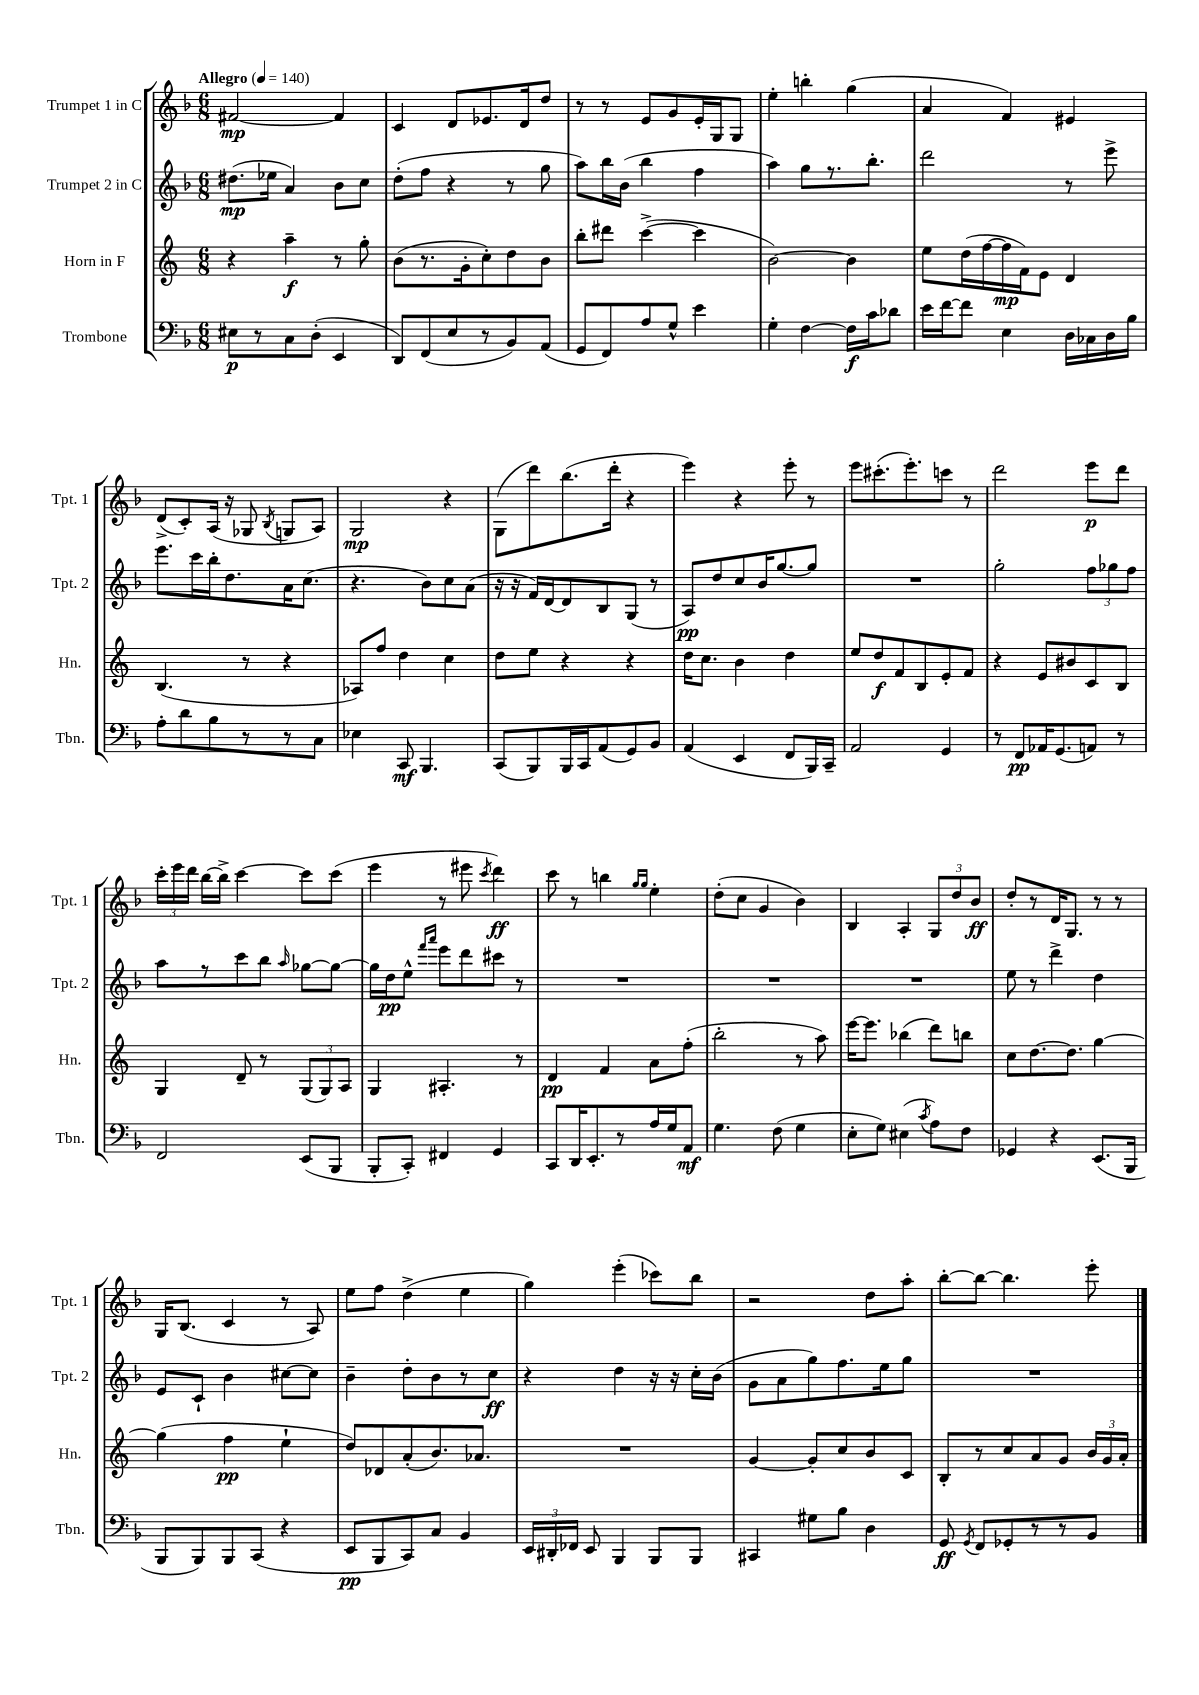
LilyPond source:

<<
\new StaffGroup <<
\new Staff = "s0" \with { instrumentName = "Trumpet 1 in C" shortInstrumentName = "Tpt. 1" } {
    \clef treble \key f \major \numericTimeSignature \time 6/8 \tempo "Allegro" 4 = 140
    \autoBeamOff fis'2~\mp fis'4 |
    c'4 d'8[ ees'8. d'16 d''8] |
    r8 r8 e'8[ g'8 e'16-. g16 g8] |
    e''4-. b''4-. g''4( |
    a'4 f'4) eis'4 |
    d'8[->( c'8-.) a16]( r16 ges8 \acciaccatura { bes8 } g8[ a8]) |
    g2\mp r4 |
    g8[( d'''8) bes''8.( d'''16]-. r4 |
    e'''4) r4 e'''8-. r8 |
    e'''8[ cis'''8.-.( e'''8.-.) c'''8] r8 |
    d'''2 e'''8[\p d'''8] |
    \tuplet 3/2 { c'''16[-. e'''16 d'''16] } bes''16[~ bes''16]-> c'''4~ c'''8[ c'''8]( |
    e'''4 r8 eis'''8 \acciaccatura { c'''8 } d'''4\ff) |
    c'''8 r8 b''4 \grace { g''16[ g''16] } e''4-. |
    d''8[-.( c''8] g'4 bes'4) |
    bes4 a4-. \tuplet 3/2 { g8[ d''8 bes'8]\ff } |
    d''8[-. r8 d'16 g8.] r8 r8 |
    g16[ bes8.]( c'4 r8 a8) |
    e''8[ f''8] d''4->( e''4 |
    g''4) e'''4-.( ces'''8[) bes''8] |
    r2 d''8[ a''8]-. |
    bes''8[~-. bes''8]~ bes''4. e'''8-. \bar "|." |
}
\new Staff = "s1" \with { instrumentName = "Trumpet 2 in C" shortInstrumentName = "Tpt. 2" } {
    \clef treble \key f \major \numericTimeSignature \time 6/8
    \autoBeamOff dis''8.[\mp( ees''16] a'4) bes'8[ c''8] |
    d''8[-.( f''8] r4 r8 g''8 |
    a''8[) bes''16 bes'16]( bes''4 f''4 |
    a''4) g''8[ r8. bes''8.]-. |
    d'''2 r8 e'''8-> |
    e'''8.[ c'''16 bes''16-. d''8. a'16 c''8.]( |
    r4. bes'8[) c''8 a'8]( |
    r16 r16 f'16[) d'16~ d'8 bes8 g8]( r8 |
    a8[\pp) d''8 c''8 bes'16 g''8.~ g''8] |
    R2. |
    g''2-. \tuplet 3/2 { f''8[ ges''8 f''8] } |
    a''8[ r8 c'''8 bes''8] \grace { a''16 } ges''8[~ ges''8]~ |
    ges''16[ d''16\pp e''8]-^ \grace { f'''16[ a'''16] } e'''8[ d'''8 cis'''8] r8 |
    R2. |
    R2. |
    R2. |
    e''8 r8 d'''4-> d''4 |
    e'8[ c'8]-! bes'4 cis''8[~ cis''8] |
    bes'4-- d''8[-. bes'8 r8 c''8]\ff |
    r4 d''4 r16 r16 c''16[-. bes'16]( |
    g'8[ a'8 g''8) f''8. e''16 g''8] |
    R2. \bar "|." |
}
\new Staff = "s2" \with { instrumentName = "Horn in F" shortInstrumentName = "Hn." } {
    \clef treble \key c \major \numericTimeSignature \time 6/8
    \autoBeamOff r4 a''4--\f r8 g''8-. |
    b'8[( r8. g'16-. c''8-.) d''8 b'8] |
    b''8[-. dis'''8] c'''4~->( c'''4 |
    b'2~) b'4 |
    e''8[ d''16( f''16~ f''16\mp f'16) e'8] d'4 |
    b4.( r8 r4 |
    aes8[) f''8] d''4 c''4 |
    d''8[ e''8] r4 r4 |
    d''16[ c''8.] b'4 d''4 |
    e''8[ d''8\f f'8 b8 e'8-. f'8] |
    r4 e'8[ bis'8 c'8 b8] |
    g4 d'8-- r8 \tuplet 3/2 { g8[( g8) a8] } |
    g4 ais4.-. r8 |
    d'4\pp f'4 a'8[ f''8]-.( |
    b''2-. r8 a''8) |
    e'''16[~ e'''8.] bes''4( d'''8[) b''8] |
    c''8[ d''8.~ d''8.] g''4~ |
    g''4( f''4\pp e''4-! |
    d''8[) des'8 a'8-.( b'8.) aes'8.] |
    R2. |
    g'4~ g'8[-. c''8 b'8 c'8] |
    b8[-. r8 c''8 a'8 g'8] \tuplet 3/2 { b'16[ g'16 a'16]-. } \bar "|." |
}
\new Staff = "s3" \with { instrumentName = "Trombone" shortInstrumentName = "Tbn." } {
    \clef bass \key f \major \numericTimeSignature \time 6/8
    \autoBeamOff eis8[\p r8 c8 d8]-.( e,4 |
    d,8[) f,8( e8 r8 bes,8) a,8]( |
    g,8[ f,8) a8 g8]-^ e'4 |
    g4-. f4~ f16[\f c'16 des'8] |
    e'16[ f'16~ f'8] e4 d16[ ces16 d16 bes16] |
    a8[-. d'8 bes8 r8 r8 c8] |
    ees4 c,8\mf bes,,4. |
    c,8[( bes,,8) bes,,16 c,16 a,8( g,8) bes,8] |
    a,4( e,4 f,8[ bes,,16) c,16]-- |
    a,2 g,4 |
    r8 f,8[\pp aes,16 g,8.( a,8]) r8 |
    f,2 e,8[( bes,,8] |
    bes,,8[-. c,8]-.) fis,4 g,4 |
    c,8[ d,16 e,8.-. r8 a16 g16 a,8]\mf |
    g4. f8( g4 |
    e8[-. g8]) eis4( \acciaccatura { c'8 } a8[) f8] |
    ges,4 r4 e,8.[( bes,,16] |
    bes,,8[ bes,,8) bes,,8 c,8]( r4 |
    e,8[\pp bes,,8 c,8) c8] bes,4 |
    \tuplet 3/2 { e,16[ dis,16-. fes,16] } e,8 bes,,4 bes,,8[ bes,,8] |
    cis,4 gis8[ bes8] d4 |
    g,8\ff \acciaccatura { g,8 } f,8[ ges,8-. r8 r8 bes,8] \bar "|." |
}
>>
>>
\layout { \context { \Score \remove "Bar_number_engraver" } }
